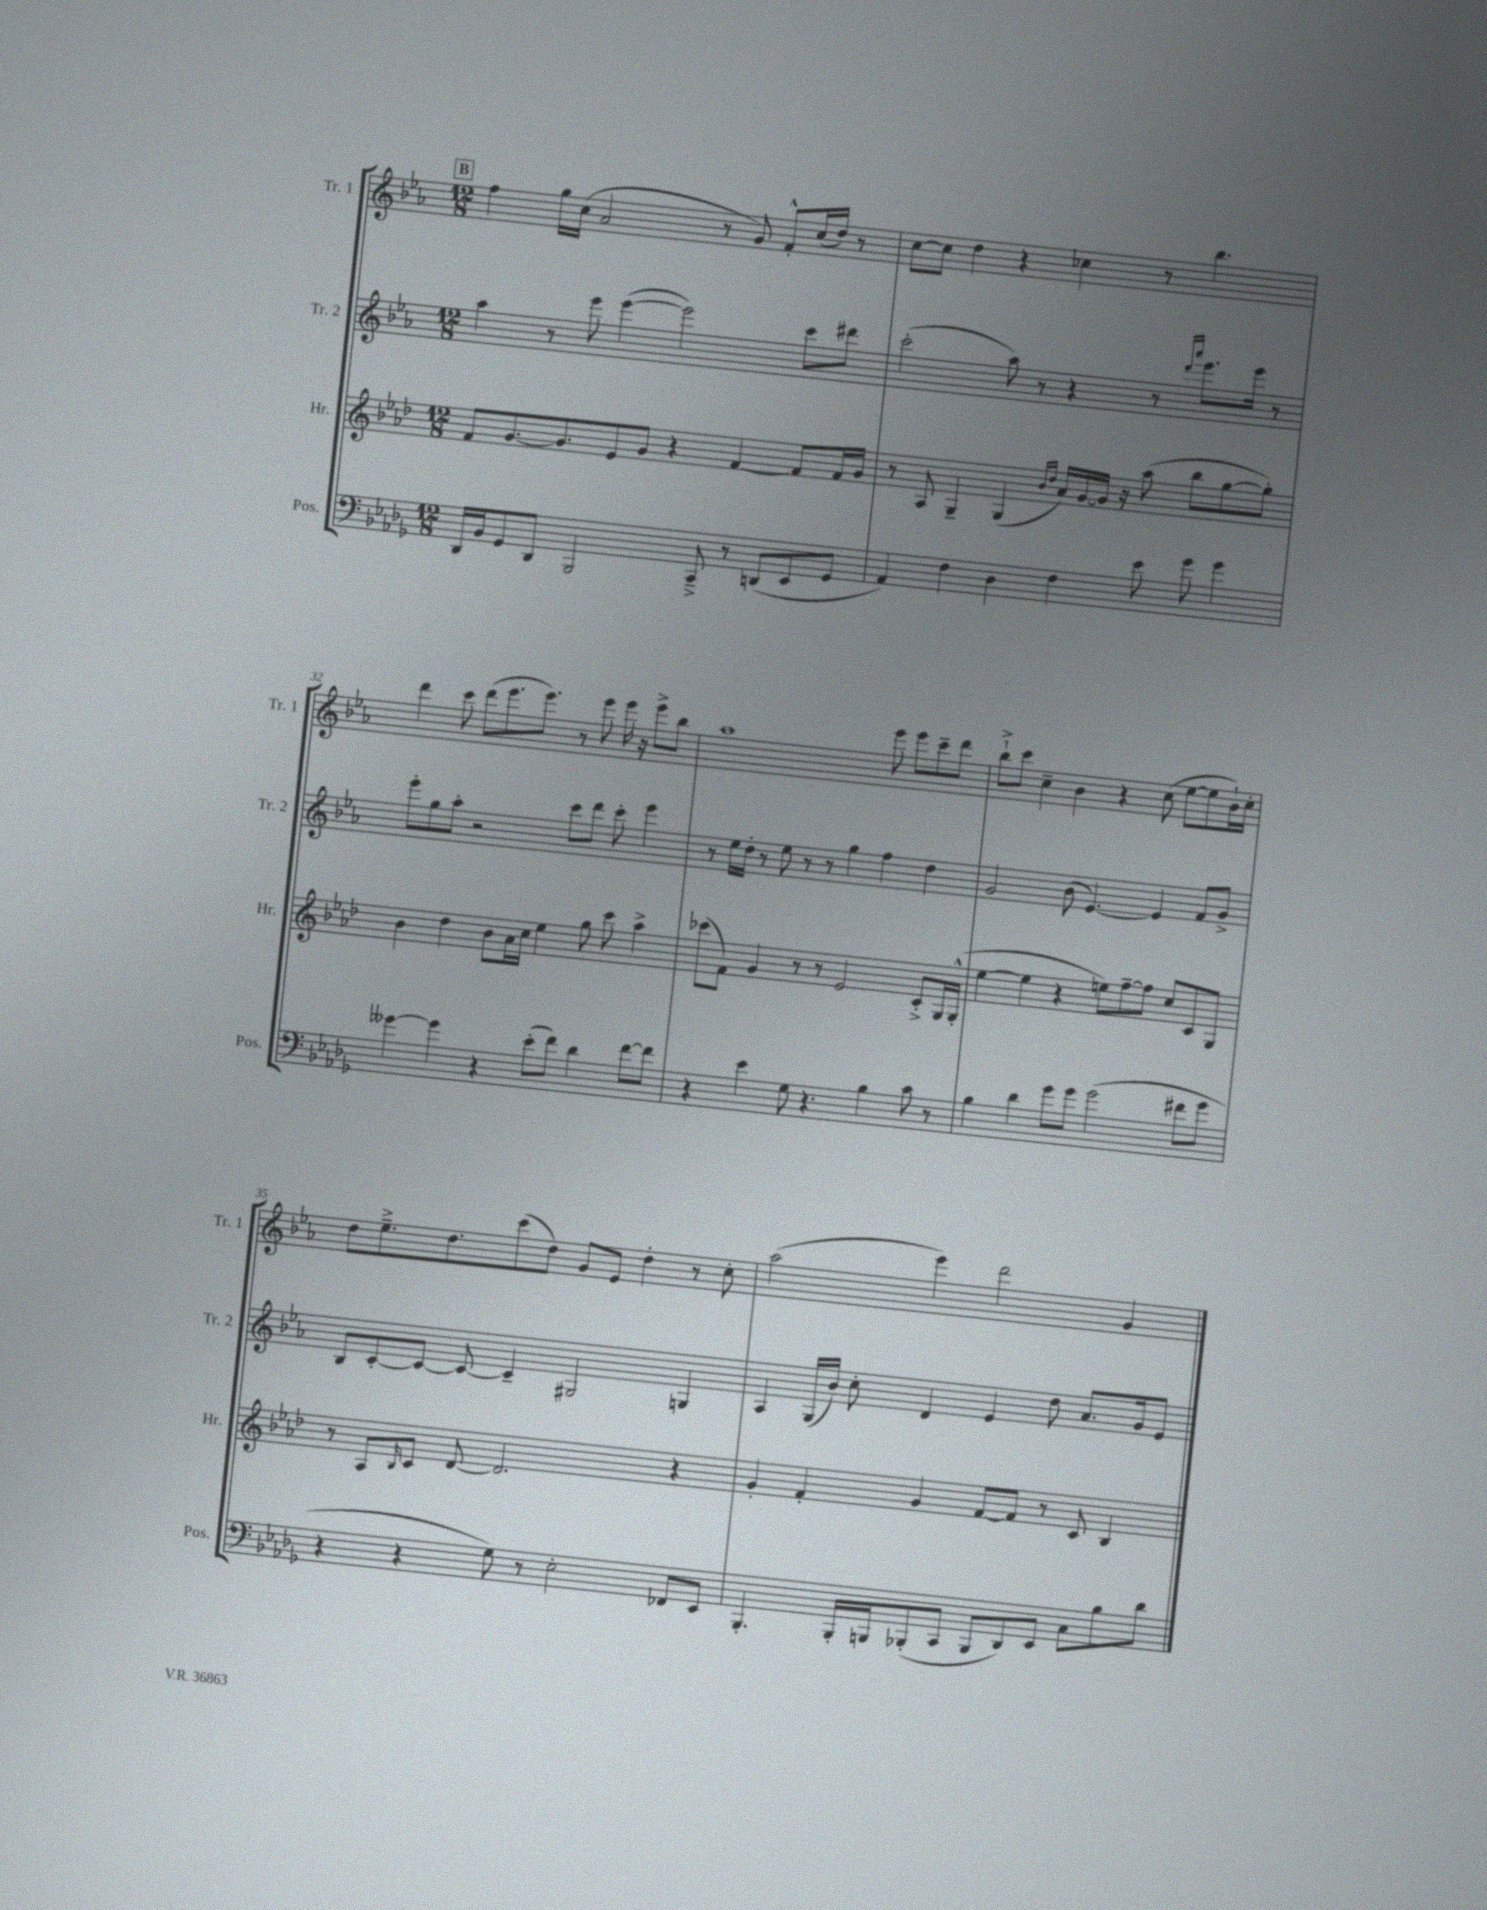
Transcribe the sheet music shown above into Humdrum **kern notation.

**kern	**kern	**kern	**kern
*part4	*part3	*part2	*part1
*staff4	*staff3	*staff2	*staff1
*I"Pos.	*I"Hr.	*I"Tr. 2	*I"Tr. 1
*I'Pos.	*I'Hr.	*I'Tr. 2	*I'Tr. 1
*clefF4	*clefG2	*clefG2	*clefG2
*k[b-e-a-d-g-]	*k[b-e-a-d-]	*k[b-e-a-]	*k[b-e-a-]
*M12/8	*M12/8	*M12/8	*M12/8
!!LO:REH:place=s1:t=B
=30	=30	=30	=30
16DD-/LL	8f/L	4aa-\	4ff\
16BB-/J	.	.	.
8GG-/	[8.g/	.	.
8DD-/J	.	8r	16gg\LL
.	8.g/]	.	(16cc\JJ
2BBB-/	.	8eee-\	2a-/
.	8e-/	([4eee-\	.
.	8g/J	.	.
.	4r	2eee-\])	.
8CC~^/	.	.	8r
8r	[4f/	.	8g/)
(8DDn/L	.	.	8f'^^/L
8EE-/	8f/L]	8ccc\L	(16cc/L
.	.	.	16dd/JJ)
8GG-/J	16f/L	8ddd#X\J	8r
.	16g/JJ	.	.
=31	=31	=31	=31
4AA-/)	8r	(2ccc'\	[8cc\L
.	8A-/	.	8cc\J]
4F\	4G~/	.	4dd\
4D-\	(4G/	8aa-\)	4r
.	.	8r	.
.	16qqb-/LL	.	.
.	16qqdd-/JJ	.	.
4F\	16a-/LL)	4r	4cc-X\
.	[16g/	.	.
.	16g/JJ]	.	.
.	16r	.	.
8e-\	(8aa-\	8r	8r
.	.	16qqddd/LL	.
.	.	16qqaaa-/JJ	.
8g-\	8bb-\L	8.eee-\L	4.bb-\
4g-\	[8gg\	.	.
.	.	16eee-\Jk	.
.	8gg'\J])	8r	.
!!LO:LB:g=z
=32	=32	=32	=32
[4g--X\	4b-\	8eee-'\L	4ddd\
.	.	8gg\	.
4g--\]	4dd-\	8aa-'\J	8ccc\
.	.	2r	(8ddd\L
4r	8b-\L	.	8.eee-\
.	16a-\L	.	.
.	16cc\JJ	.	8.eee-\J)
(8e-'\L	4ee-\	.	.
8f\J)	.	8ccc\L	8r
4d-\	8gg\	8ddd\J	8eee-\
.	8ccc\	8ccc'\	16eee-\
.	.	.	16r
[8f\L	4aa-^\	4eee-\	8eee-^\L
8f\J]	.	.	8bb-\J
=33	=33	=33	=33
4r	(8ccc-X\L	8r	1aa-
.	8f\J)	16ee-\LL	.
.	.	16dd'\JJ	.
4e-\	4g/	8r	.
.	.	8ee-\	.
8G-\	8r	8r	.
4.r	8r	8r	.
.	2e-/	4gg\	.
4B-\	.	4ff\	8eee-\
.	.	.	8eee-\L
8c\	8c'^/L	4dd\	8ccc~\
8r	16G/L	.	8ddd\J
.	(16G'^^/JJ	.	.
=34	=34	=34	=34
4B-\	[4ee-\	2g/	8bb-`^\L
.	.	.	8ccc\J
4d-\	4ee-\]	.	4cc~\
8g-\L	4r	(8b-\	4b-\
8g-\J	.	[4.e-/)	.
(2g-\	8een\L)	.	4r
.	[8ff~\	.	.
.	8ff\J]	4e-/]	(8cc\
.	8cc/L	.	[8ee-\L
8f#X\L	8c/	8f/L	8ee-\]
8g-\J	8G/J	8g^/J	16b-`\L)
.	.	.	16cc'\JJ
!!LO:LB:g=z
=35	=35	=35	=35
4r	8r	8B-/L	8dd\L
.	8A-/L	[8c'/	8.ee-~^\
.	16qqB-/	.	.
4r	8c/J	8c/J_	.
.	.	.	8.dd\
.	[8d-/	8c/_	.
8G-\)	2.d-/]	4c~/]	(8ccc\
8r	.	.	8dd\J)
2E-'\	.	2G#X/	8g/L
.	.	.	8e-/J
.	.	.	4dd'\
8FF-X/L	4r	4Gn/	8r
8EE-/J	.	.	8cc'\
=36	=36	=36	=36
4.BBB-'/	4g'/	4A-/	(2aa-\
.	4f'/	(16G/LL	.
.	.	16b-/JJ)	.
16BBB-'/LL	.	8cc'\	.
16BBBn/J	.	.	.
(8BBB-X'/	4g/	4d/	4eee-\)
8CC/J	.	.	.
8BBB-/L	[8f/L	4e-/	2ddd\
8DD-/)	8f/J]	.	.
8EE-/J	8r	8dd\	.
8C\L	8c/	8.a-/L	.
8B-\	4B-/	.	4g/
.	.	16g/k	.
8d-\J	.	8e-/J	.
==	==	==	==
*-	*-	*-	*-
